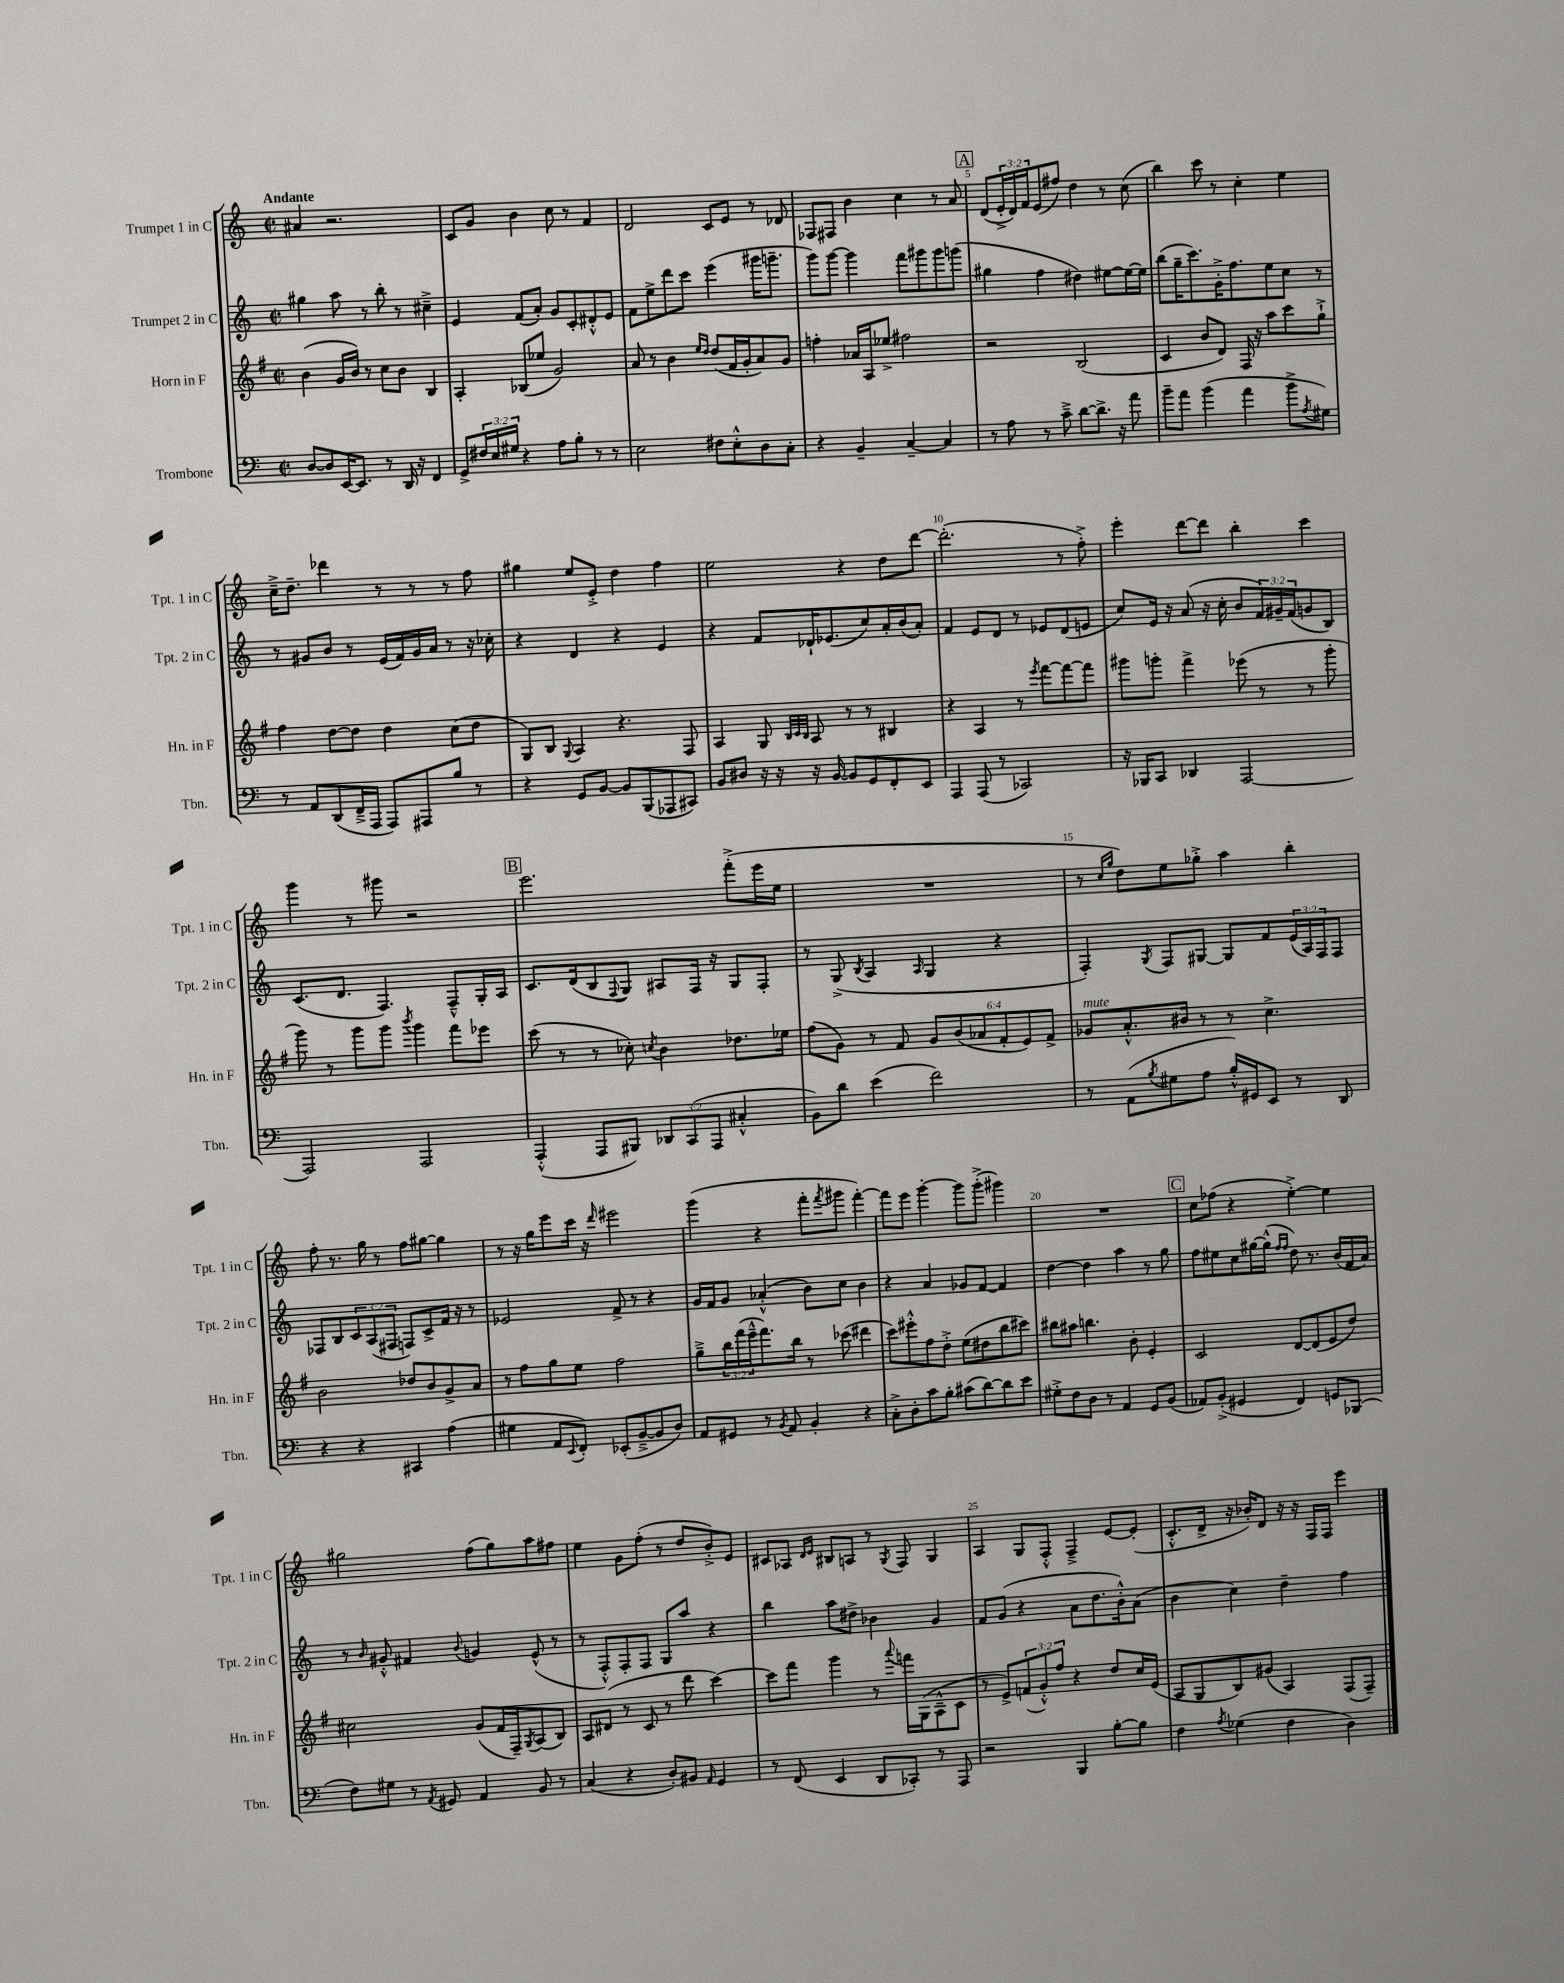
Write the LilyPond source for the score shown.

<<
\new StaffGroup <<
\new Staff = "s0" \with { instrumentName = "Trumpet 1 in C" shortInstrumentName = "Tpt. 1 in C" } {
    \clef treble \key c \major \defaultTimeSignature \time 2/2 \override Staff.TupletNumber.text = #tuplet-number::calc-fraction-text \tempo "Andante"
    ais'4 r2. |
    c'8 g'8 b'4 c''8 r8 f'4 |
    d'2 c'8 e'8 r8 des'8 |
    fes8 fis8 b'4 c''4 r8 a'8 |
    \mark \markup { \box "A" } d'8( \tuplet 3/2 { e'16-.-> d'16) f'16 } e'8( fis''8) d''4 r8 c''8( |
    b''4) c'''8 r8 c''4-. e''4 |
    c''16---> d''8.-- des'''4 r8 r8 r8 f''8 |
    gis''4 e''8 e'8-.-> d''4 f''4 |
    e''2 r4 d''8 d'''8~ |
    d'''2.-.( r8 f''8-.->) |
    e'''4-. d'''8~ d'''8 b''4-. c'''4 |
    g'''4 r8 gis'''8 r2 |
    \mark \markup { \box "B" } e'''2. f'''8-.->( e'''16 e''16 |
    R1 |
    r8 \grace { c''16 g''16 } d''8) e''8 ges''8-.-> a''4 b''4-. |
    f''8-. r8. g''16 r8 f''8 gis''8~ gis''4 |
    r8 r16 g''16 e'''8 c'''16 r16 \grace { d'''16 } eis'''2 |
    g'''4( r4 f'''8-. \acciaccatura { f'''8 } gis'''8 f'''4~-.) |
    f'''8 e'''8 g'''4~-. g'''8 g'''8-.->( gis'''4) |
    R1 |
    \mark \markup { \box "C" } c''8 fes''8( r4 e''4~-.->) e''4 |
    gis''2 f''8( gis''8) a''8 fis''8 |
    e''4 g'8 f''8-.( r8 d''8 b'8-.->) e'8 |
    cis'8 aes8 \grace { d'16 e'16 } bis8 a8 r8 \acciaccatura { g8 } f8 g4 |
    a4 g8 f8-.-^ f4---> e'8~ e'8-.( |
    c'8.-.-^ d'16-> r16 bes'16-.) d'8 r16 r16 f16 f16 e'''4 \bar "|." |
}
\new Staff = "s1" \with { instrumentName = "Trumpet 2 in C" shortInstrumentName = "Tpt. 2 in C" } {
    \clef treble \key c \major \defaultTimeSignature \time 2/2 \override Staff.TupletNumber.text = #tuplet-number::calc-fraction-text
    gis''4 a''8 r8 b''8-. r8 cis''4---> |
    e'4 f'8( a'8-.) g'8 c'8-. dis'8-.-^ e'8 |
    f'8 e''8-> d'''8 c'''8 e'''4( gis'''16 g'''8.-- |
    g'''8) g'''8~ g'''4 f'''8 gis'''8 gis'''8 g'''8( |
    \mark \markup { \box "A" } gis''4 f''4 dis''4) eis''8~ eis''16~ eis''16 |
    b''8( g''16-- c'''8.) g'16-.-> f''8. e''8 c''8 r8 |
    r8 gis'8 b'8 r8 e'16( f'16) gis'16 a'16 r8 r16 ces''16-. |
    r4 d'4 r4 e'4 |
    r4 f'8 des'16-! ees'8.( c''8) a'16-. b'16( a'8-.) |
    f'4 e'8 d'8 r8 ees'8 d'8( e'8 |
    c''8) e'16 r16 a'8( r16 c''16-. b'8 \tuplet 3/2 { f'16) gis'16-- f'16( } g'8 b8) |
    c'8.( d'8. f4.) f8---^ g16-. a16 |
    \mark \markup { \box "B" } c'8. d'16( b8 \appoggiatura { f8 } g8) ais8 f16 r16 g8 f8-. |
    r8 g8->( \acciaccatura { b8 } a4 \grace { a16 } g4 r4 |
    f4-.) \acciaccatura { g8 } f8 gis8~ gis8 f'8 \tuplet 3/2 { e'16( a16) f16 } f8 |
    fes8 b8 \tuplet 3/2 { c'8 a8( fis8 } f8) c'8-> f'16 r16 r8 |
    ees'2 f'8-> r8 r4 |
    g'16 f'16 g'8 aes'4-.-^( b'8) c''8 b'4 |
    r4 a'4 ges'8 f'8~ f'4 |
    d''4~ d''4 a''4 r8 g''8 |
    \mark \markup { \box "C" } f''8 eis''8 c''8 gis''16~ gis''16-^( \grace { f''16 f''16 } d''8) r8. b'16( f'16 a'16) |
    r8 \grace { b'16 } gis'8-.-^ fis'4 \appoggiatura { b'8 } g'4 e'8-^( r8 |
    r8 f8-.-^) f8-. f8 g8 a''8 r4 |
    b''4 a''8 dis''8-> bes'4 g'4 |
    f'8 g'8( r4 a'8 d''8. b'16-.-^) a'8( |
    b'4 c''4) d''4-- f''4 \bar "|." |
}
\new Staff = "s2" \with { instrumentName = "Horn in F" shortInstrumentName = "Hn. in F" } {
    \clef treble \key g \major \defaultTimeSignature \time 2/2 \override Staff.TupletNumber.text = #tuplet-number::calc-fraction-text
    b'4( g'16 b'16) r8 c''8 b'8 b4 |
    a4-. bes8( ees''8 g'2) |
    a'8 r8 b'4 \grace { e''16 d''16 } d''8( fis'16 g'16-. a'8) g'8 |
    f''4-. aes'16 a16 ees''8-> fis''2 |
    \mark \markup { \box "A" } r2 b2( |
    c'4 b'8 d'8) fis16 r16 a''8 c'''8 g''8-!-> |
    fis''4 d''8~ d''8 d''4 c''8( d''8 |
    g8) b8 \appoggiatura { g8 } a4 r4. fis8 |
    a4 g8 \grace { b32 c'32 b32 } a8 r8 r8 bis4 |
    r4 a4 r8 \acciaccatura { e'''8 } fis'''8~ fis'''8~ fis'''8 |
    gis'''8 g'''8-. fis'''4-> ees'''8( r8 r8 g'''8-. |
    g'''8) r8 g'''8 g'''8 \acciaccatura { b'''8 } g'''4 fis'''8 ees'''8 |
    \mark \markup { \box "B" } c'''8( r8 r8 ces''8-.) \acciaccatura { c''8 } b'4 des''8. ees''16 |
    fis''8( g'8) r8 fis'8 \tuplet 6/4 { g'8 b'8( aes'8 fis'8-. e'8) fis'8-> } |
    ges'8^\markup { \italic "mute" } a'8.-.-^ bis'16 r8 r8 c''4.-> |
    b'2 des''8 b'8 g'8-> a'8 |
    r8 fis''8 g''8 e''8 fis''2 |
    g''8---> \tuplet 3/2 { b''16 fis'''16( e'''16---^ } fis'''8.) b''16 r8 ces'''8( dis'''4 |
    c'''8) eis'''8-.-^ fis''8 d''8-.-> e''8( dis''8 b''8 cis'''8) |
    bis''8 ais''8 b''4. b'8-. e'4-. |
    \mark \markup { \box "C" } c'2 d'8~ d'8( e'8 d''8) |
    cis''2 g'8( fis'16 fis16--) \acciaccatura { g8 } a8( b8) |
    a8 dis'8( r8 c'8 r8 d'''8 c'''4~) |
    c'''8 fis'''8 g'''4 r8 \appoggiatura { a'''8 } f'''16 g16( a8---^ c'8 |
    r8 e'8->) \tuplet 3/2 { f'8( g'8-.-^) fis''8 } r4 d''8 c''16 e'16( |
    a8 g8 b8) gis'8( a4) fis8( fis8--) \bar "|." |
}
\new Staff = "s3" \with { instrumentName = "Trombone" shortInstrumentName = "Tbn." } {
    \clef bass \key c \major \defaultTimeSignature \time 2/2 \override Staff.TupletNumber.text = #tuplet-number::calc-fraction-text
    d8~ d8 e,16~ e,8. r8 d,16 r16 f,4 |
    g,8-> \tuplet 3/2 { fis16 e16 gis16 } r4 a8 b8-. r8 r8 |
    e2 fis8 e8-.-^ d8 c8-. |
    r4 b,4-- c4~-- c4 |
    \mark \markup { \box "A" } r8 a8 r8 c'8---> d'8~ d'8.-> r16 a'8 |
    b'8-- a'8 b'4( a'4 b'8-> \acciaccatura { a8 } gis8) |
    r8 a,8 d,8( f,16---> a,,16 a,,8) ais,,8 b8 r8 |
    r4 g,8 b,8~ b,8 b,,8( aes,,8 cis,8) |
    b,8 dis8 r16 r16 r16 b,16~ b,8 g,8 f,8-. e,8 |
    a,,4 a,,8( r8 ces,2) |
    r16 bes,,16 c,8 des,4 a,,2~ |
    a,,2 a,,2 |
    \mark \markup { \box "B" } a,,4-.-^( a,,8 bis,,8) \tuplet 3/2 { des,8 c,8( a,,8 } cis4-.-^ |
    b,8) d'8 e'4( f'2) |
    r8 a,8( \acciaccatura { b8 } gis8 a8 b16-.-^) gis,16 e,8 r8 d,8 |
    r4 r4 cis,4 a4( |
    gis4 a,8 \appoggiatura { e,8 } f,8-.) ees,8-.( b,8~---> b,8 d8) |
    a,8 gis,8 r8 \acciaccatura { b,8 } a,8 b,4-. r4 |
    c8-.-> d8-. c'8 b8-. cis'8( d'8~) d'8 e'8 |
    gis8-.-> f8 d8 r8 a,4 g,8 b,8( |
    \mark \markup { \box "C" } aes,8) b,8-.->( gis,4 f,4) g,8 bes,,8( |
    f8) gis8 r8 \acciaccatura { a,8 } gis,8 a,4 b,8 r8 |
    c4( r4 d8-.) bis,8 \grace { a,16 } g,4 |
    r8 f,8( e,4 d,8 ces,8-.) r8 a,,8 |
    r2 b,,4 b8~-. b8 |
    f4 \acciaccatura { a8 } ges4( f4 d4) \bar "|." |
}
>>
>>
\layout { \context { \Score \override BarNumber.break-visibility = ##(#f #t #t) barNumberVisibility = #(every-nth-bar-number-visible 5) } }
